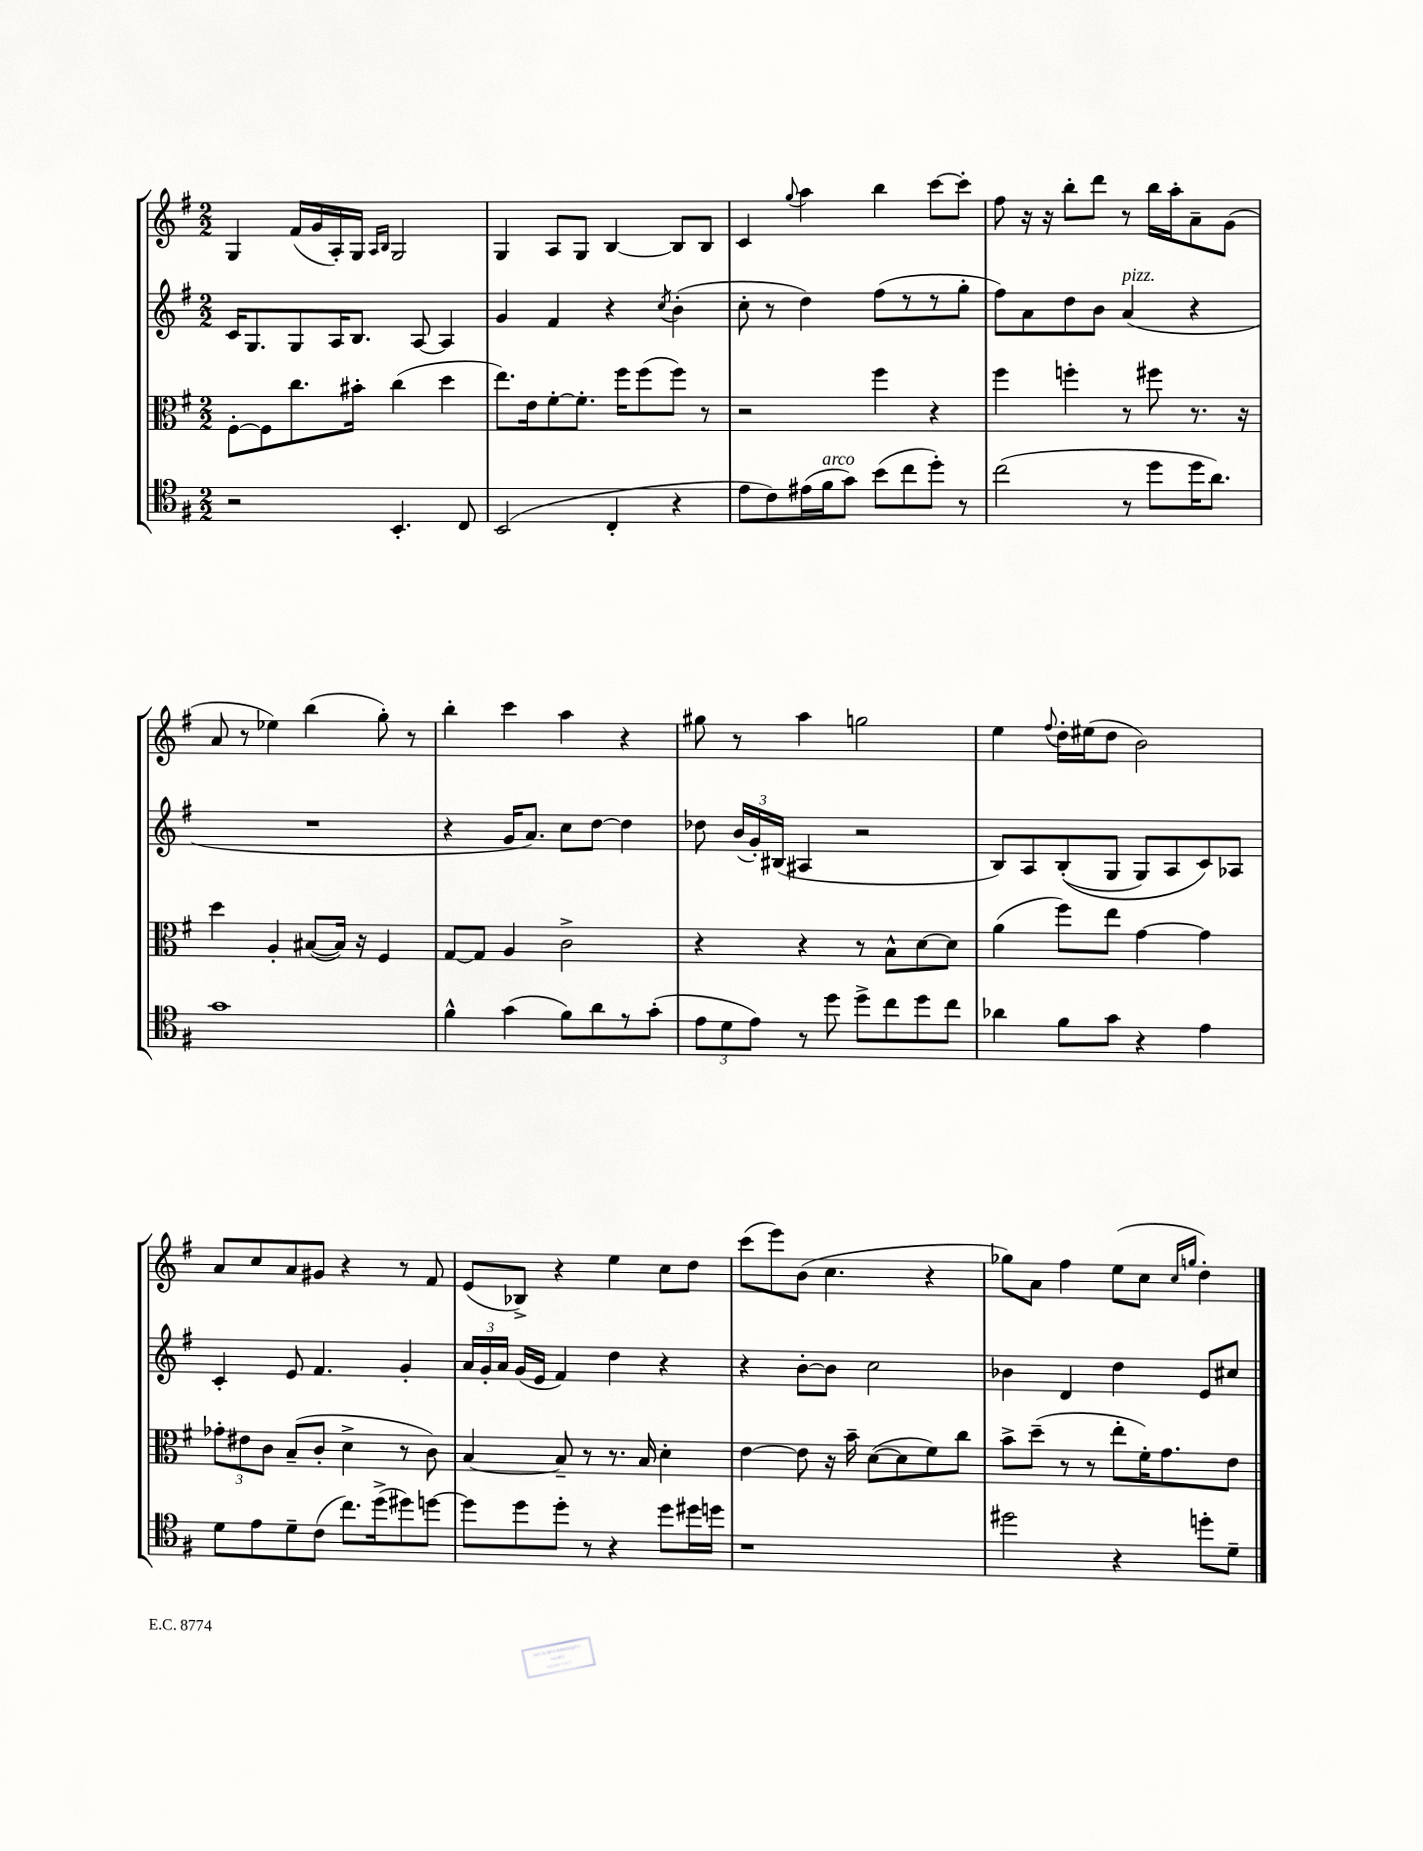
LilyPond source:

<<
\new StaffGroup <<
\new Staff = "s0" {
    \clef treble \key g \major \numericTimeSignature \time 2/2
    \autoBeamOff g4 fis'16[( g'16 a16-.) g16] \grace { a16[ b16] } g2 |
    g4 a8[ g8] b4~ b8[ b8] |
    c'4 \appoggiatura { g''8 } a''4 b''4 c'''8[~ c'''8]-. |
    fis''8 r16 r16 b''8[-. d'''8] r8 b''16[ a''16-. a'8-- g'8]( |
    a'8 r8 ees''4) b''4( g''8-.) r8 |
    b''4-. c'''4 a''4 r4 |
    gis''8 r8 a''4 g''2 |
    e''4 \appoggiatura { fis''8 } d''16[-. eis''16( d''8] b'2) |
    a'8[ c''8 a'8 gis'8] r4 r8 fis'8 |
    e'8[( bes8]->) r4 e''4 c''8[ d''8] |
    c'''8[( e'''8) b'8]( c''4. r4 |
    ges''8[) a'8] fis''4 e''8[( c''8] \grace { c''16[ g''16] } d''4-.) \bar "|." |
}
\new Staff = "s1" {
    \clef treble \key g \major \numericTimeSignature \time 2/2
    \autoBeamOff c'16[ g8. g8 a16 b8.] a8~ a4 |
    g'4 fis'4 r4 \acciaccatura { c''8 } b'4-.( |
    c''8-. r8 d''4) fis''8[( r8 r8 g''8]-. |
    fis''8[) a'8 d''8 b'8] a'4^\markup { \italic "pizz." }( r4 |
    R1 |
    r4 g'16[ a'8.]) c''8[ d''8]~ d''4 |
    des''8 \tuplet 3/2 { b'16[( g'16-.) bis16]( } ais4 r2 |
    b8[) a8 b8-.(\( g8] g8[) a8 c'8\) aes8] |
    c'4-. e'8 fis'4. g'4-. |
    \tuplet 3/2 { a'16[ g'16-. a'16] } g'16[( e'16] fis'4) d''4 r4 |
    r4 b'8[~-. b'8] c''2 |
    bes'4 d'4 d''4 e'8[ cis''8] \bar "|." |
}
\new Staff = "s2" {
    \clef alto \key g \major \numericTimeSignature \time 2/2
    \autoBeamOff fis8[~-. fis8 c''8. bis'16]-. c''4( d''4 |
    e''8.[) e'16 fis'8~-. fis'8.]-. fis''16[ fis''8( fis''8]) r8 |
    r2 fis''4 r4 |
    fis''4 f''4-. r8 fis''8 r8. r16 |
    d''4 a4-. bis8[~( bis16]) r16 fis4 |
    g8[~ g8] a4 c'2-> |
    r4 r4 r8 b8[-^ d'8~ d'8] |
    a'4( fis''8[) e''8] g'4~ g'4 |
    \tuplet 3/2 { ges'8[-. eis'8 c'8] } b8[--( c'8]-. d'4-> r8 c'8) |
    b4~ b8-- r8 r8. b16 d'4-. |
    e'4~ e'8 r16 b'16-- d'8[~( d'8 fis'8) c''8] |
    b'8[-> d''8]--( r8 r8 e''8[-. fis'16-.) g'8. e'8] \bar "|." |
}
\new Staff = "s3" {
    \clef tenor \key g \major \numericTimeSignature \time 2/2
    \autoBeamOff r2 b,4.-. c8 |
    b,2( c4-. r4 |
    e'8[ c'8) eis'16( fis'16^\markup { \italic "arco" } g'8]) b'8[( c''8 d''8]-.) r8 |
    c''2( r8 d''8[ d''16 a'8.]) |
    g'1 |
    fis'4-^ g'4( fis'8[) a'8 r8 g'8]-.( |
    \tuplet 3/2 { e'8[ d'8 e'8]) } r8 d''8 d''8[-> c''8 d''8 c''8] |
    aes'4 fis'8[ g'8] r4 e'4 |
    d'8[ e'8 d'8-- c'8]( c''8.[) d''16->( dis''8) d''8]~ |
    d''8[ d''8 d''8]-. r8 r4 d''8[ dis''16 d''16] |
    r1 |
    dis''2 r4 d''8[-. d'8]-- \bar "|." |
}
>>
>>
\layout { \context { \Score \remove "Bar_number_engraver" } }
